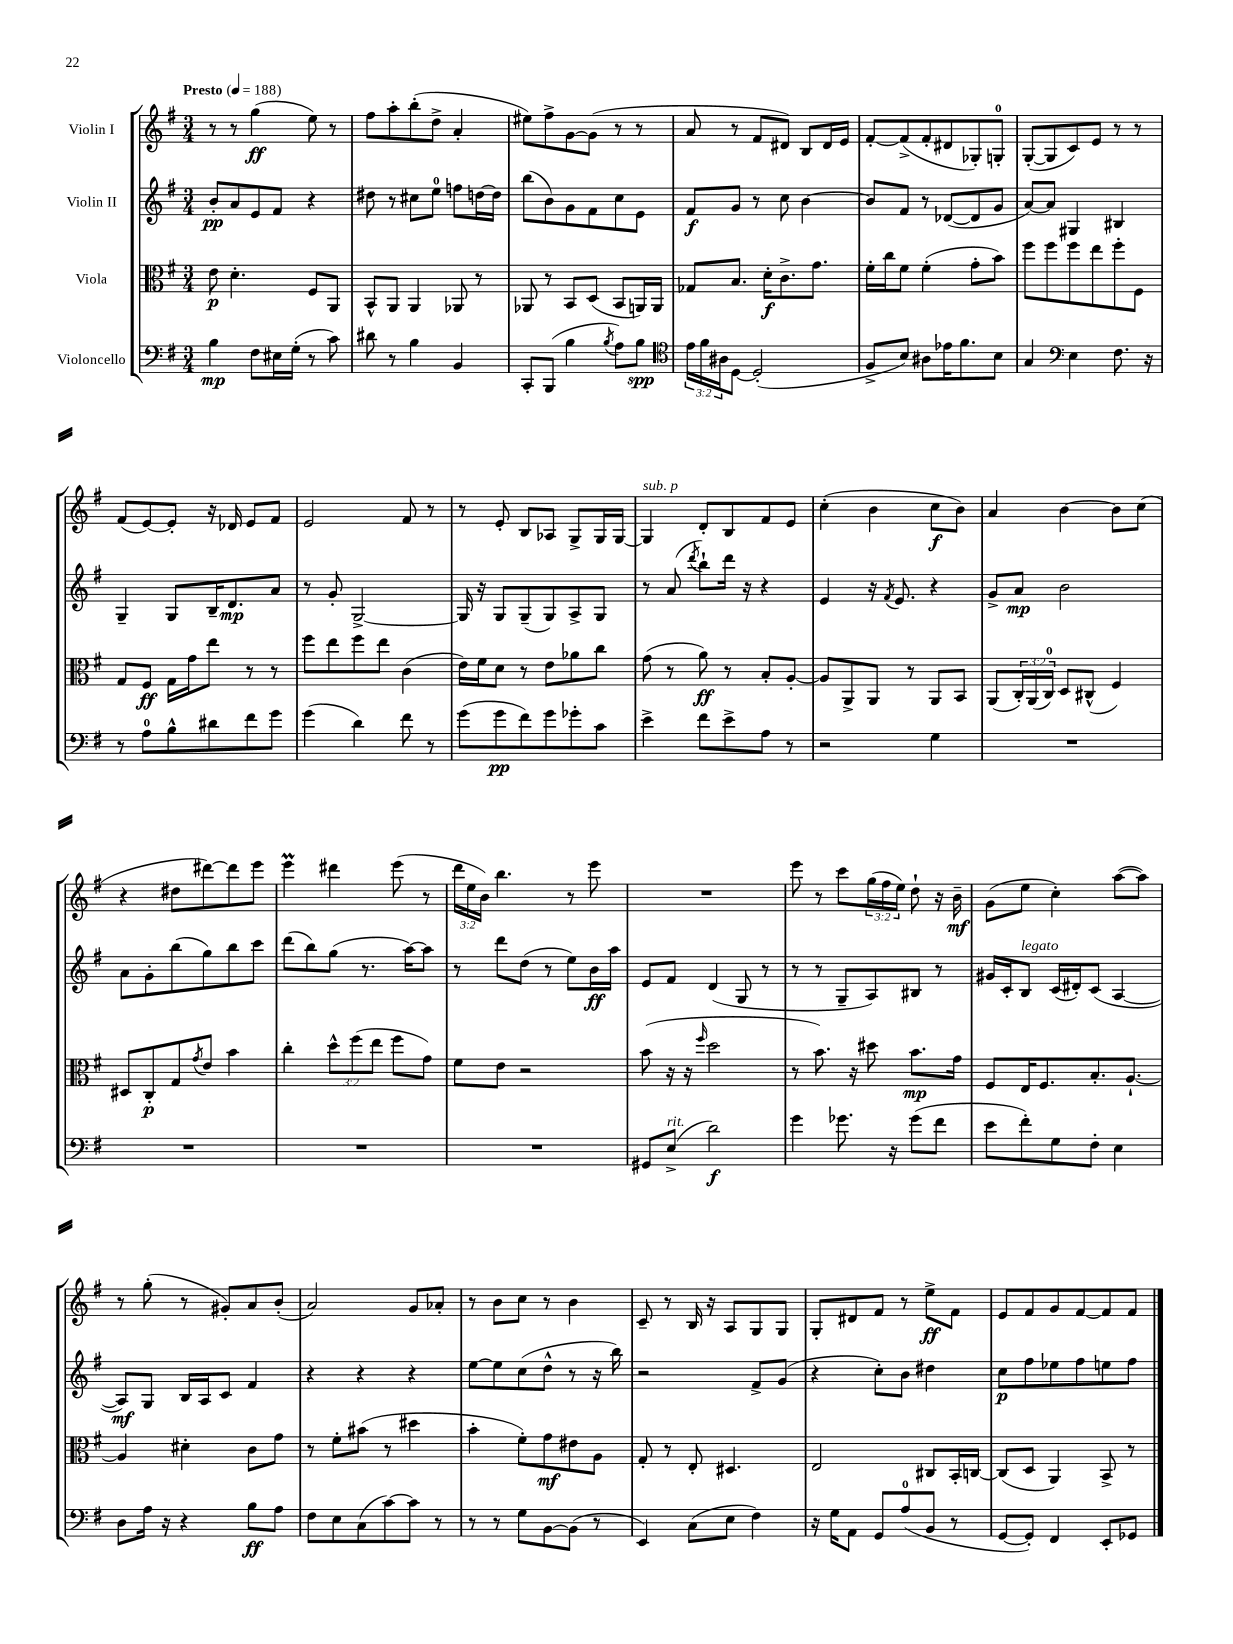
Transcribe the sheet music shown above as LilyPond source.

<<
\new StaffGroup <<
\new Staff = "s0" \with { instrumentName = "Violin I" } {
    \clef treble \key g \major \numericTimeSignature \time 3/4 \override Staff.TupletNumber.text = #tuplet-number::calc-fraction-text \tempo "Presto" 4 = 188
    r8 r8 g''4\ff( e''8) r8 |
    fis''8 a''8-. b''8-.( d''8-> a'4-. |
    eis''8) fis''8-> g'8~ g'8( r8 r8 |
    a'8 r8 fis'8 dis'8) b8 dis'16 e'16 |
    fis'8~-. fis'8->( fis'8-. dis'8 ges8-.) g8-0-. |
    g8~-.( g8 c'8) e'8 r8 r8 |
    fis'8( e'8~) e'8-. r16 des'16 e'8 fis'8 |
    e'2 fis'8 r8 |
    r8 e'8-. b8 aes8 g8-> g16 g16~ |
    g4^\markup { \italic "sub. p" } d'8-. b8 fis'8 e'8 |
    c''4-.( b'4 c''8\f b'8) |
    a'4 b'4~ b'8 c''8( |
    r4 dis''8 dis'''8~) dis'''8 e'''8 |
    e'''4\prall dis'''4 e'''8( r8 |
    \tuplet 3/2 { d'''16 e''16 b'16) } b''4. r8 e'''8 |
    R2. |
    e'''8 r8 c'''8 \tuplet 3/2 { g''16( fis''16 e''16) } d''8-! r16 b'16--\mf |
    g'8( e''8 c''4-.) a''8~( a''8) |
    r8 g''8-.( r8 gis'8-.) a'8 b'8-.( |
    a'2) g'8 aes'8-. |
    r8 b'8 c''8 r8 b'4 |
    c'8-- r8 b16 r16 a8 g8 g8 |
    g8-. dis'8 fis'8 r8 e''8->\ff fis'8 |
    e'8 fis'8 g'8 fis'8~ fis'8 fis'8 \bar "|." |
}
\new Staff = "s1" \with { instrumentName = "Violin II" } {
    \clef treble \key g \major \numericTimeSignature \time 3/4
    b'8-.\pp a'8 e'8 fis'8 r4 |
    dis''8 r8 cis''8 e''8-0 f''8 d''16~ d''16 |
    b''8( b'8) g'8 fis'8 c''8 e'8 |
    fis'8\f g'8 r8 c''8 b'4~ |
    b'8 fis'8 r8 des'8~( des'8 g'8 |
    a'8~) a'8 gis4 bis4 |
    g4-- g8 b16-- d'8.\mp a'8 |
    r8 g'8-. g2~-> |
    g16 r16 g8 g8--( g8) a8-> g8 |
    r8 a'8( \acciaccatura { d'''8 } b''8-!) d'''16 r16 r4 |
    e'4 r16 \acciaccatura { fis'8 } e'8. r4 |
    g'8-> a'8\mp b'2 |
    a'8 g'8-. b''8( g''8) b''8 c'''8 |
    d'''8( b''8) g''8( r8. a''16~) a''8 |
    r8 d'''8 d''8( r8 e''8) b'16\ff a''16 |
    e'8 fis'8 d'4( g8 r8 |
    r8 r8 g8-- a8) bis8 r8 |
    gis'16 c'16-. b8^\markup { \italic "legato" } c'16( dis'16-.) c'8( a4~ |
    a8\mf) g8 b16 a16 c'8 fis'4 |
    r4 r4 r4 |
    e''8~ e''8 c''8( d''8-^ r8 r16 b''16) |
    r2 fis'8-> g'8( |
    r4 c''8-.) b'8 dis''4 |
    c''8\p fis''8 ees''8 fis''8 e''8 fis''8 \bar "|." |
}
\new Staff = "s2" \with { instrumentName = "Viola" } {
    \clef alto \key g \major \numericTimeSignature \time 3/4 \override Staff.TupletNumber.text = #tuplet-number::calc-fraction-text
    e'8\p d'4.-. fis8 a,8 |
    b,8-^ a,8 a,4 aes,8 r8 |
    aes,8 r8 b,8 d8( b,8 a,16) a,16 |
    ges8 b8. d'16-.\f c'8.-> g'8. |
    fis'16-. c''16 fis'8 fis'4-.( g'8-. b'8) |
    fis''8 fis''8 fis''8 e''8 fis''8-. fis8 |
    g8 fis8\ff g16 g'16 e''8 r8 r8 |
    fis''8 e''8 fis''8 e''8 c'4( |
    e'16) fis'16 d'8 r8 e'8 aes'8 c''8 |
    g'8( r8 a'8\ff) r8 b8-. a8~-. |
    a8 a,8-> a,8 r8 a,8 b,8 |
    a,8( \tuplet 3/2 { c16-.) a,16( c16-0) } d8 cis8-^( fis4) |
    dis8 c8-.\p g8 \acciaccatura { g'8 } e'8 b'4 |
    c''4-. \tuplet 3/2 { d''8-^ fis''8( e''8 } fis''8 g'8) |
    fis'8 e'8 r2 |
    b'8( r16 r16 \grace { fis''16 } d''2 |
    r8 b'8.) r16 dis''8 b'8.\mp g'16 |
    fis8 e16 fis8. b8.-. a8.~-! |
    a4 dis'4-. c'8 g'8 |
    r8 fis'8-. bis'8( r8 dis''4 |
    b'4-. fis'8-.) g'8\mf eis'8 a8 |
    g8-. r8 e8-. dis4. |
    e2 cis8 b,16-. c16~ |
    c8( d8 a,4) b,8-> r8 \bar "|." |
}
\new Staff = "s3" \with { instrumentName = "Violoncello" } {
    \clef bass \key g \major \numericTimeSignature \time 3/4 \override Staff.TupletNumber.text = #tuplet-number::calc-fraction-text
    b4\mp fis8 eis16 g16-.( r8 c'8) |
    dis'8 r8 b4 b,4 |
    c,8-. b,,8( b4 \acciaccatura { b8 } a8) b8\spp |
    \clef tenor \tuplet 3/2 { e'16 fis'16 ais16 } d8~ d2-.( |
    fis8-> b8) ais8 ees'16 fis'8. b8 |
    g4 \clef bass e4 fis8. r16 |
    r8 a8-0 b8-^ dis'8 fis'8 g'8 |
    g'4( d'4) fis'8 r8 |
    g'8( g'8\pp fis'8) g'8 ges'8-. c'8 |
    e'4-> fis'8 e'8-> a8 r8 |
    r2 g4 |
    R2. |
    R2. |
    R2. |
    R2. |
    gis,8 e8->^\markup { \italic "rit." }( d'2\f) |
    g'4 ges'8. r16 ges'8( fis'8 |
    e'8 fis'8-.) g8 fis8-. e4 |
    d8 a16 r16 r4 b8\ff a8 |
    fis8 e8 c8( c'8~) c'8 r8 |
    r8 r8 g8 b,8~ b,8( r8 |
    e,4) c8( e8 fis4) |
    r16 g16 a,8 g,8 a8-0( b,8 r8 |
    g,8~ g,8-.) fis,4 e,8-. ges,8 \bar "|." |
}
>>
>>
\layout { \context { \Score \remove "Bar_number_engraver" } }
